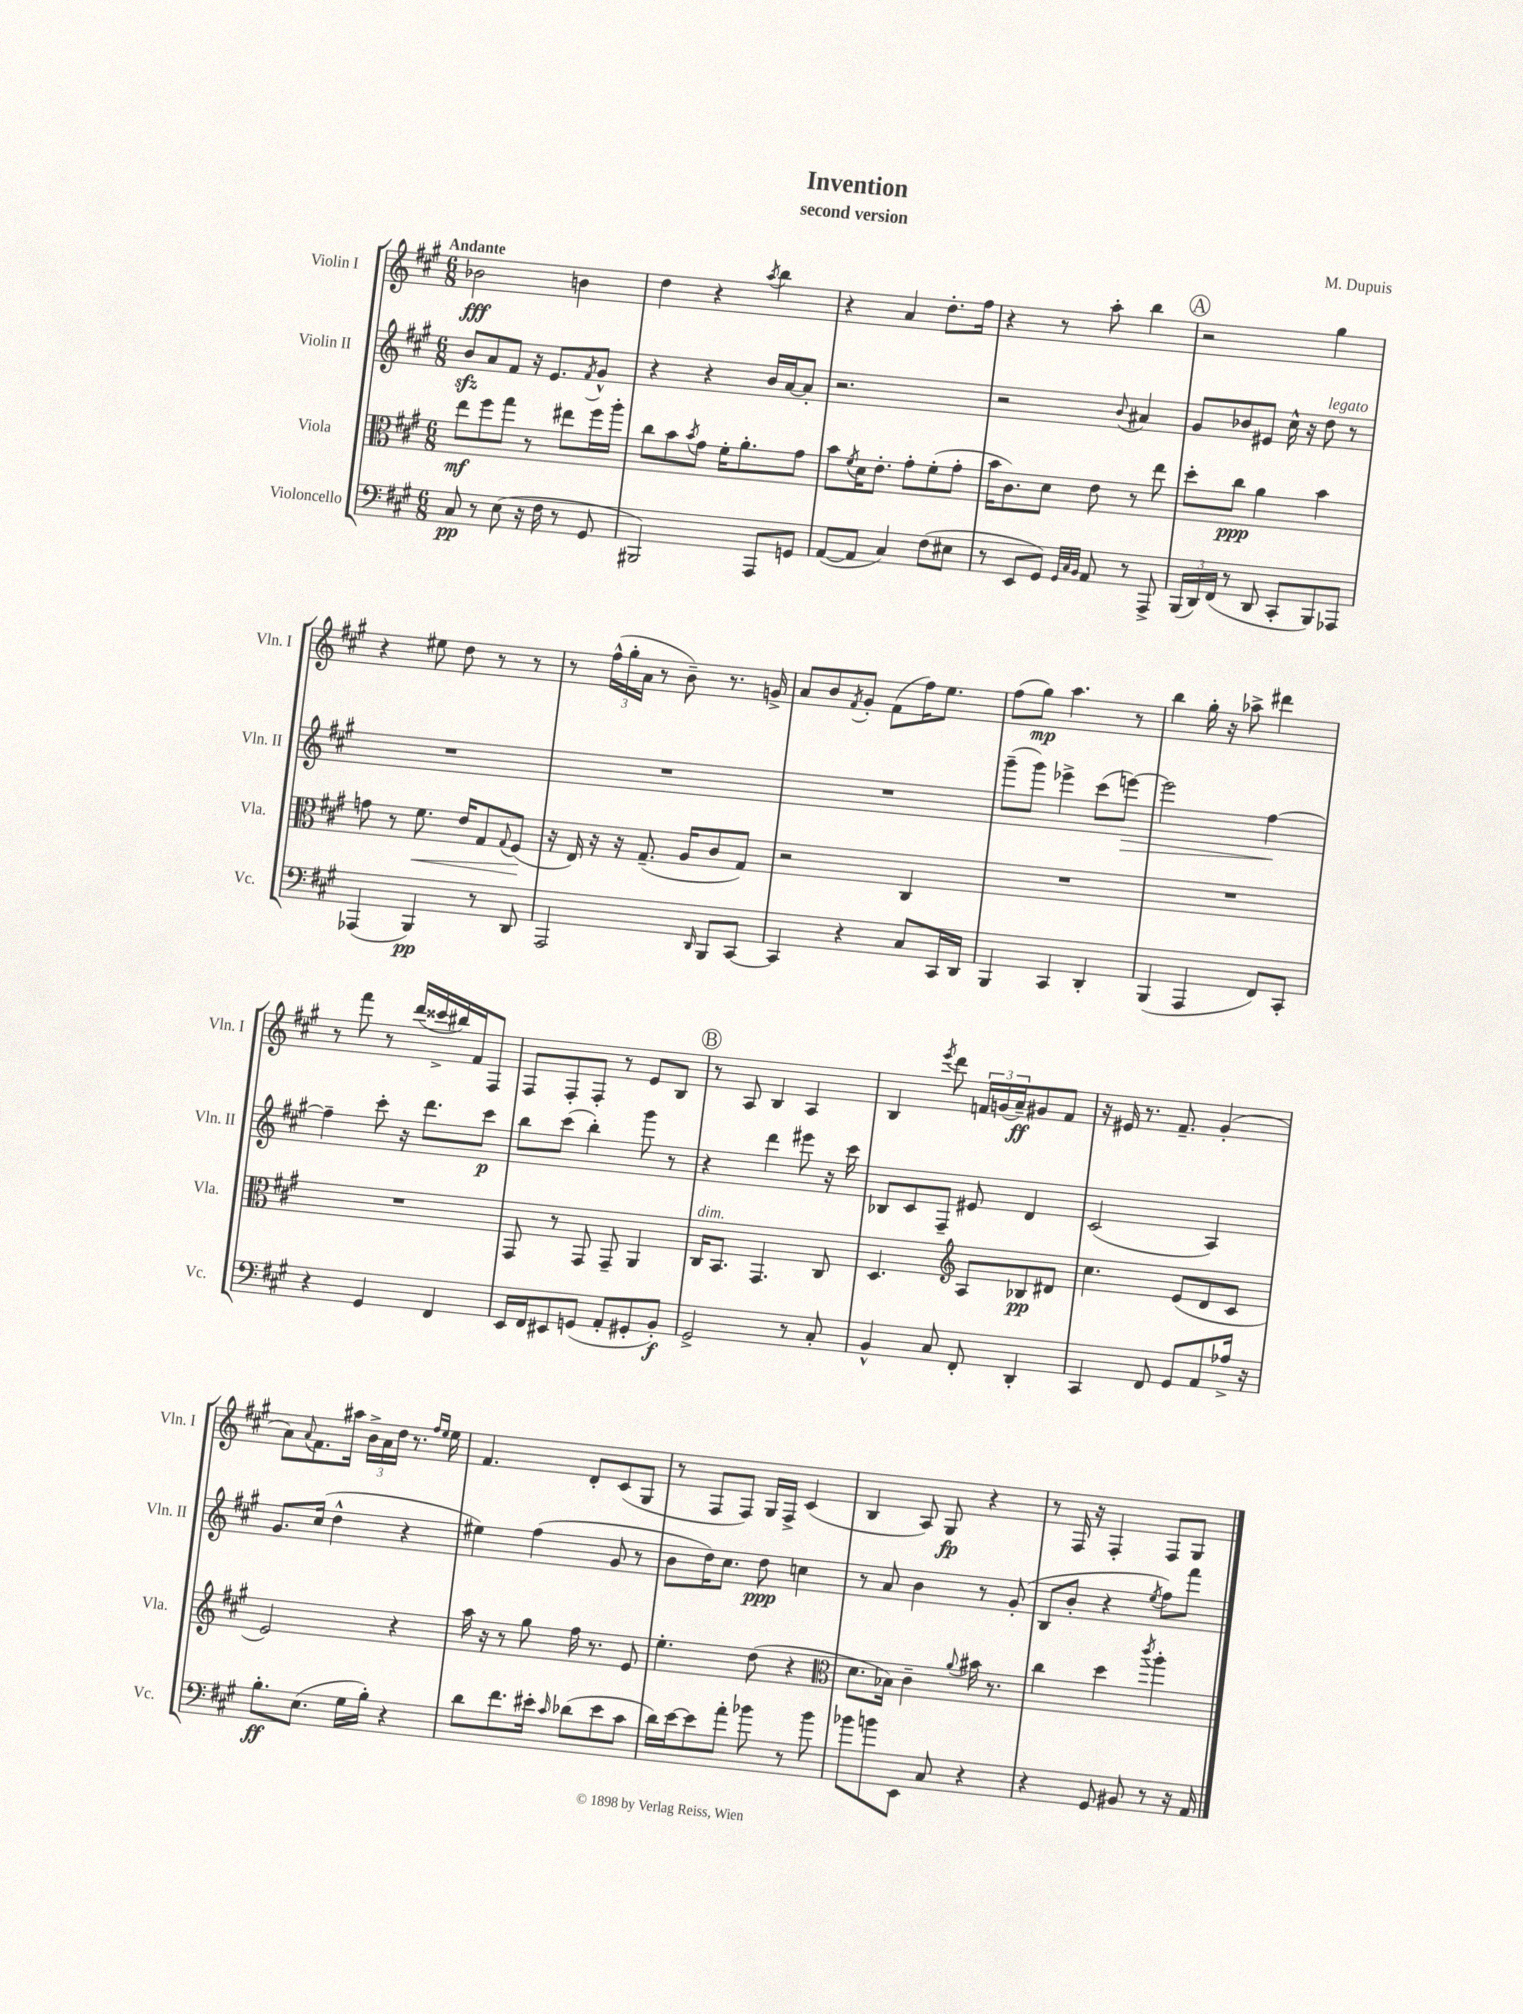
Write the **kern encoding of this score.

**kern	**kern	**kern	**kern
*staff4	*staff3	*staff2	*staff1
*clefF4	*clefC3	*clefG2	*clefG2
*k[f#c#g#]	*k[f#c#g#]	*k[f#c#g#]	*k[f#c#g#]
*M6/8	*M6/8	*M6/8	*M6/8
8C#/	8ee\L	8b/L	2b-\
8r	8ff#\	8a/	.
(8E\	8gg#\J	8f#/J	.
16r	8r	16r	.
16F#\	.	8.e/L	.
8r	8ee#\L	.	4b\
.	.	8qf#/	.
8GG#/	16ff#\L	8g#^^/J	.
.	16aa'\JJ	.	.
=	=	=	=
2BBB#/)	8cc#\L	4r	4dd\
.	8b\	.	.
.	8qb/	.	.
.	8g#\J	4r	4r
.	16f#'\LK	.	.
.	8.a'\	.	.
.	.	.	8qaa/
8AAA/L	.	16b/LL	4bb\
.	.	[16a/J	.
8GG/J	8g#\J	8a'/]J	.
=	=	=	=
([8AA/L	8b\L	2.r	4r
.	8qf#/	.	.
8AA/]J	16d\K	.	.
.	8.e'\J	.	.
4C#/)	.	.	4a/
.	8g#'\L	.	.
(8F#\L	(8f#'\	.	8.dd'\L
8E#\J	8g#'\J	.	.
.	.	.	16ff#\Jk
=	=	=	=
8r	16b\LK	2r	4r
.	8.c#\)	.	.
8EE/L	.	.	.
8GG#/J)	8d\J	.	8r
32qqGG#/LLL	.	.	.
32qqC#/	.	.	.
32qqBB/JJJ	.	.	.
8AA/	8e\	.	8aa'\
.	.	8qqb/	.
8r	8r	4a#/	4bb\
8AAA^/	8ee\	.	.
=	=	=	=
(24BBB/LL	8dd'\L	8g#/L	2r
24DD/)	.	.	.
(24FF#/JJ	.	.	.
8r	8cc#\J	8b-/	.
8DD/	4a\	8e#/J	.
8CC#'/L	.	16cc#^^\	.
.	.	16r	.
8BBB/)	4b\	8dd\	4gg#\
8AAA-/J	.	8r	.
=	=	=	=
(4AAA-/	8g\	2.r	4r
.	8r	.	.
4BBB/)	8.f#\	.	8ee#\
.	.	.	8dd\
.	16e/LK	.	.
8r	8G#/	.	8r
.	8qqG#/	.	.
8DD/	(8F#/J	.	8r
=	=	=	=
2AAA/	16r	2.r	8r
.	16E/)	.	.
.	16r	.	(24ff#^^\LL
.	.	.	24gg#'\
.	16r	.	.
.	.	.	24a\JJ
.	(8.G#~/	.	8r
.	.	.	8b~\)
.	16A/LK	.	.
16qqDD/	.	.	.
8BBB/L	8c#/	.	8.r
[8CC#/J	8G#/J)	.	.
.	.	.	16g^/
=	=	=	=
4CC#/]	2r	2.r	8a/L
.	.	.	8b/
.	.	.	8qf#/
4r	.	.	8g#'/J
.	.	.	(8f#\L
8C#/L	4C#/	.	16ff#\K)
.	.	.	8.ee\J
16CC#/L	.	.	.
16DD/JJ	.	.	.
=	=	=	=
4BBB/	2.r	(8ggg#~\L	(8ff#\L
.	.	8ggg#\J)	8gg#\J)
4CC#/	.	4eee-^\	4.aa\
4DD'/	.	(8ccc#\L	.
.	.	[8eee\J)	8r
=	=	=	=
(4BBB/	2.r	2eee\]	4bb\
4AAA/	.	.	16gg#'\
.	.	.	16r
.	.	.	8aa-^\
8FF#/L)	.	[4ff#\	4ddd#\
8CC#'/J	.	.	.
=	=	=	=
4r	2.r	4ff#~\]	8r
.	.	.	8fff#\
4GG#/	.	8ccc#'\	8r
.	.	16r	(16ddd/LL
.	.	8.ddd\L	16ccc##^/
4FF#/	.	.	16bb#/)
.	.	.	16f#/J
.	.	8ccc#\J	8F#/J
=	=	=	=
16EE/LL	8GG#/	8bb\L	8F#/L
16FF#/J	.	.	.
8EE#/	8r	(8ccc#\J	8F#'/
(8GG/J	8GG#/	4bb'\)	8F#'/J
8AA'/L	8GG#~/	.	8r
8GG#'/	4AA/	8ggg#\	8e/L
8BB'/J)	.	8r	8B/J
=	=	=	=
2GG#^/	16C#/LK	4r	8r
.	8.BB/J	.	.
.	.	.	8A/
.	4.GG#/	4ddd\	4B/
8r	.	8eee#\	4A/
8C#'/	8C#/	16r	.
.	.	16ccc#\	.
=	=	=	=
4BB^^/	4.D/	8B-/L	4B/
.	.	8c#/	.
.	.	.	8qeee/
8C#/	.	8F#~/J	8ddd\
*	*clefG2	*	*
8FF#'/	8A/L	8e#/	24f/LL
.	.	.	(24g/
.	.	.	24a~/J)
4DD'/	8B-/	4d/	8g#/
.	8d#/J	.	8f/J
=	=	=	=
4CC#/	4.cc#\	(2c#/	16r
.	.	.	16e#/
.	.	.	8.r
8FF#/	.	.	.
.	.	.	8.f#~/
8GG#/L	(8e/L	.	.
8AA/	8d/	4A/)	(4g#'/
16A-^/Jk	8c#/J	.	.
16r	.	.	.
=	=	=	=
8.B'\L	2e/)	8.g#/L	8a\L)
.	.	.	8qqa/
.	.	.	8.f#\
(8.E\J	.	(16cc#/Jk	.
.	.	4dd^^\	.
.	.	.	16aa#\Jk
16G#\LL	.	.	24b^\LL
.	.	.	24a\
16B'\JJ)	.	.	.
.	.	.	24dd\JJ
4r	4r	4r	8.r
.	.	.	16qqff#/LL
.	.	.	16qqee/JJ
.	.	.	16ee\
=	=	=	=
8d\L	16aa\	4ee#\)	4.f#/
.	16r	.	.
8.f#\	8r	.	.
.	8gg#\	(4ff#\	.
16e#'\Jk	.	.	.
16qqc#/	.	.	.
(8d-\L	16ff#\	.	8d'/L
.	8.r	.	.
8e#\	.	8g#/	(8c#/
8c#\J	8e/	8r	8G#/J
=	=	=	=
16d\LL)	4.ee'\	8b\L	8r
[16e\J	.	.	.
8e\]	.	16dd\K)	8F#/L
.	.	8.cc#\J	.
8a'\J	.	.	8F#/J)
8b-\	(8dd\	8dd\	16G#/LL
.	.	.	16F#^/JJ
8r	4r	4cc\	(4c#/
8b-\	.	.	.
=	=	=	=
*	*clefC3	*	*
8b-\L	8.d\L	8r	4B/
8b\	.	8a/	.
.	16B-\Jk)	.	.
8EE\J	4c#~\	4b\	8A/)
8C#/	.	.	8G#/
.	8qqa/	.	.
4r	16b#\	8r	4r
.	8.r	.	.
.	.	(8g#'/	.
=	=	=	=
4r	4cc#\	8B/L	8r
.	.	8b'/J	16F#/
.	.	.	16r
8GG#/	4dd\	4r	4F#'/
8BB#/	.	.	.
.	8qccc#/	8qee/	.
8r	4aa'\	8ff#\L)	8F#/L
16r	.	8fff#\J	8G#/J
16AA/	.	.	.
==	==	==	==
*-	*-	*-	*-
